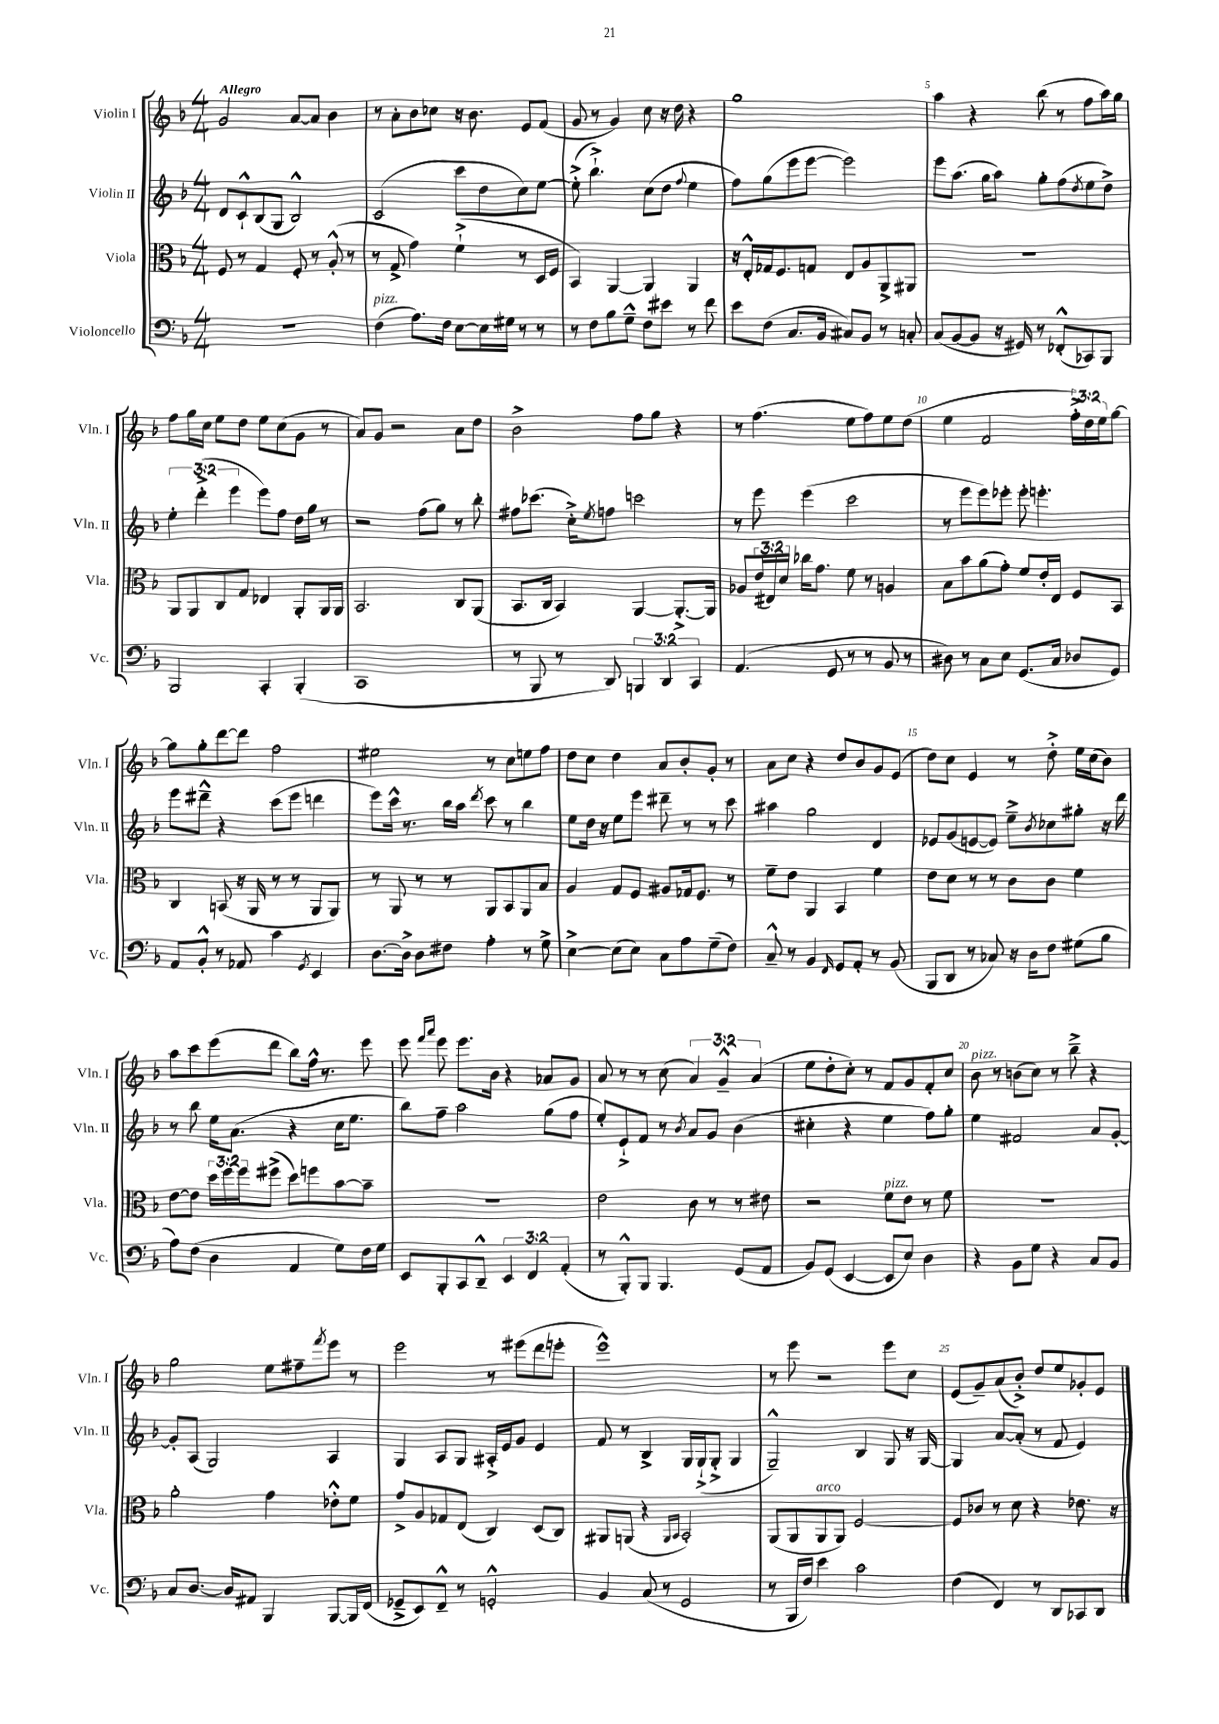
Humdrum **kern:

**kern	**kern	**kern	**kern
*staff4	*staff3	*staff2	*staff1
*clefF4	*clefC3	*clefG2	*clefG2
*k[b-]	*k[b-]	*k[b-]	*k[b-]
*M4/4	*M4/4	*M4/4	*M4/4
1r	8F	8d	2g
.	8r	8c`^^	.
.	4G	(8B-	.
.	.	8G	.
.	8F'	2B-^^)	[8a
.	8r	.	8a]
.	(8A'^^	.	4b-
.	8r	.	.
=	=	=	=
(4F	8r	(2c	8r
.	8G^	.	8a'
8.A)	4g)	.	8b-
.	.	.	8cc-
16F	.	.	.
[8E	(4f`^	8ccc	16r
.	.	.	8.b-
16E]	.	8dd	.
16G#	.	.	.
8r	8r	8cc)	8e
8r	16D	[8ee	(8f
.	16F	.	.
=	=	=	=
8r	4BB-)	(8ee'^]	8g
8F	.	4.bb-`^)	8r
8B-	[4AA	.	4g)
8G~^^	.	.	.
8F	4AA]	(8cc	8cc
8e#	.	8dd	16r
.	.	.	16dd
.	.	8qqff	.
8r	4AA	4ee	4r
8f	.	.	.
=	=	=	=
8e	16r	8ff)	1gg
.	16E'^^	.	.
(8F	16G-	(8gg	.
.	8.F	.	.
8.C	.	8eee	.
.	8G	[8eee	.
16BB-	.	.	.
8C#)	8E	2eee])	.
8BB-	8A	.	.
8r	8AA^	.	.
8C'	8AA#	.	.
=	=	=	=
(8C	1r	8eee	4aa
[8BB-	.	(8.aa	.
8BB-]	.	.	4r
.	.	16gg	.
16r	.	8aa)	.
16GG#)	.	.	.
8r	.	8gg'	(8bb-
(8FF-'^^	.	(8ff	8r
.	.	8qdd	.
8CC-)	.	8ee	8ff
8BBB-	.	8dd^)	16aa)
.	.	.	16gg
=	=	=	=
2BBB-	8AA	6ee'	8ff
.	8AA	.	16gg
.	.	(6ddd'^	.
.	.	.	16cc
.	8C	.	8ee
.	.	6eee	.
.	8G	.	8dd
4CC'	4E-	8eee)	8ee
.	.	8ff	(8cc
(4BBB-'	8AA'	16dd	8g
.	.	16gg	.
.	16AA	8r	8r
.	16AA	.	.
=	=	=	=
1CC	2.BB-	2r	8a)
.	.	.	8g
.	.	.	2r
.	.	(8ff	.
.	.	8gg)	.
.	8C	8r	8a
.	(8AA	8bb-'	8dd
=	=	=	=
8r	8.BB-	8ff#	2b-^
8BBB-	.	(8.ccc-	.
.	16C	.	.
8r	4BB-)	.	.
.	.	16cc'^)	.
.	.	8qee	.
8DD)	.	8ff	.
6BBB	[4AA	2ccc	8ff
.	.	.	8gg
6DD	.	.	.
.	8.AA'^_	.	4r
6CC	.	.	.
.	16AA]	.	.
=	=	=	=
(4.AA	8A-	8r	8r
.	(24e	8eee	(4.ff
.	24E#)	.	.
.	24d	.	.
.	16cc-	(4eee	.
.	8.g	.	.
8GG	.	.	.
8r	8f	2ccc	8ee
8r	8r	.	8ff)
8BB-	4A	.	8ee
8r	.	.	(8dd
=	=	=	=
8D#)	8B-	8r	4ee
8r	8b-	8eee	.
8C	(8a	8eee)	2f
8E	8g')	8eee-'	.
(8.GG	8f	8eee-'	.
.	16e'	4.eee'	.
16C	16E	.	.
8D-	8F	.	24ff'^)
.	.	.	24dd
.	.	.	24ee
8GG)	8BB-	.	[8gg
=	=	=	=
8AA	4C	8eee	8gg]
8BB-'^^	.	8ddd#~^^	8gg'
8r	(8BB	4r	[8ddd
8AA-	16r	.	8ddd]
.	16AA	.	.
4c	8r	(8ccc	2ff
.	8r	8eee	.
8qGG	.	.	.
4EE	8AA	4ddd	.
.	8AA)	.	.
=	=	=	=
[8.D	8r	8eee)	2ee#
.	8AA	16ccc^^	.
16D^]	.	8.r	.
8D	8r	.	.
8F#	8r	16bb-	.
.	.	16aa	.
.	.	8qddd	.
4A'	8AA	8ccc	8r
.	8BB-	8r	8cc
8r	8AA	4bb-	8ee
8G^	8B-	.	8ff
=	=	=	=
[4E^	4A	8ee	8dd
.	.	16dd	8cc
.	.	16r	.
(8E]	8G	8ee	4dd
8E)	8F	8eee	.
8C	8A#	8ddd#~	8a
8A	16G-	8r	8b-'
.	8.F	.	.
(8G~	.	8r	8g'
8F)	8r	8ccc	8r
=	=	=	=
8C~^^	8f~	4aa#	8a
8r	8e	.	8cc
4BB-	4AA	2gg	4r
16qqFF	.	.	.
8GG	4BB-	.	8dd
8AA'	.	.	8b-
8r	4f	4d	8g
(8BB-	.	.	(8e
=	=	=	=
8BBB-	8e	8e-	8dd)
8DD	8d	(8g	8cc
8r	8r	[8e	4e
8C-)	8r	8e])	.
16r	8c	8ee~^	8r
16D	.	.	.
.	.	8qb-	.
8F	8c	8cc-	8dd'^
(8G#	4f	8gg#'	16ee
.	.	.	(16cc
8B-	.	16r	8b-)
.	.	16ddd	.
=	=	=	=
8A)	[8e	8r	8aa
(8F	8e]	8bb-	8ccc
4D	24dd	16ee	(8eee
.	24ff	.	.
.	.	(8.a	.
.	24ff	.	.
.	(8ff#^	.	8ddd
4AA	8dd)	4r	8bb-)
.	8ff	.	16ff^^
.	.	.	8.r
8G)	[8b-	16cc	.
.	.	8.ee	.
16F	8b-~]	.	8eee
16G	.	.	.
=	=	=	=
8EE	1r	8bb-)	8eee
.	.	.	16qqfff
.	.	.	16qqaaa
8BBB-'	.	8ff~	8eee
8CC	.	2aa	8.eee
8DD~^^	.	.	.
.	.	.	16b-
6EE	.	.	4r
6FF	.	.	.
.	.	(8gg	8a-
(6AA'	.	.	.
.	.	8ff	8g
=	=	=	=
8r	2e	8ee')	8a
8BBB-'^^)	.	8e`^	8r
8BBB-	.	8f	8r
4.BBB-	.	8r	(8cc
.	.	8qb-	.
.	8c	8a	6a)
.	8r	8g	.
.	.	.	6g~^^
(8GG	8r	(4b-	.
.	.	.	(6a
8AA	8e#	.	.
=	=	=	=
8BB-)	2r	4cc#'	8ee
(8GG	.	.	8dd'
[4EE	.	4r	8cc')
.	.	.	8r
8EE]	8f	4ee	8f
8E)	8e	.	8g
4D	8r	8ff)	8f'
.	8f	8gg'	8cc
=	=	=	=
4r	1r	4ee	8b-
.	.	.	8r
8BB-	.	2f#	(8b
8G	.	.	8cc)
4r	.	.	8r
.	.	.	8bb-~^
8C	.	8a	4r
8BB-	.	[8g'	.
=	=	=	=
8C	2a'	8g']	2gg
[8.D	.	(8A	.
.	.	2G)	.
16D]	.	.	.
8AA#	.	.	.
4BBB-	4g	.	8ee
.	.	.	8ff#~
.	.	.	8qfff
[8BBB-	8e-'^^	4A	8eee
16BBB-]	8f	.	8r
(16FF	.	.	.
=	=	=	=
8GG-~^	8g^	4G	2eee
8EE)	8A	.	.
8FF~^^	8G-	8A	.
8r	(8E	8G	.
2GG'^^	4C)	16A#'^	8r
.	.	16e	.
.	.	8g	(8eee#
.	(8D	4e	8ddd
.	8C)	.	8eee'
=	=	=	=
4BB-	8AA#	8f	1eee^^)
.	(8AA	8r	.
(8C	4r	4B-^	.
8r	.	.	.
.	16qqAA	.	.
.	16qqBB-	.	.
2GG	2BB-')	16G	.
.	.	(16G`^	.
.	.	8G'^	.
.	.	4G	.
=	=	=	=
8r	(8AA	2G~^^)	8r
16BBB-	8AA	.	8eee
16F)	.	.	.
4e	8AA	.	2r
.	8AA)	.	.
2c	[2F	4B-	.
.	.	8G	8eee
.	.	16r	8cc
.	.	[16G	.
=	=	=	=
(4F	8F]	4G]	(8e
.	8c-	.	8g~)
4FF)	8r	[8a	(8a
.	8d	(8a']	8b-'^)
8r	4r	8r	8dd
8DD	.	8f	8ee
8CC-	8.e-	4e)	8g-'
8DD	.	.	8e
.	16r	.	.
==	==	==	==
*-	*-	*-	*-
